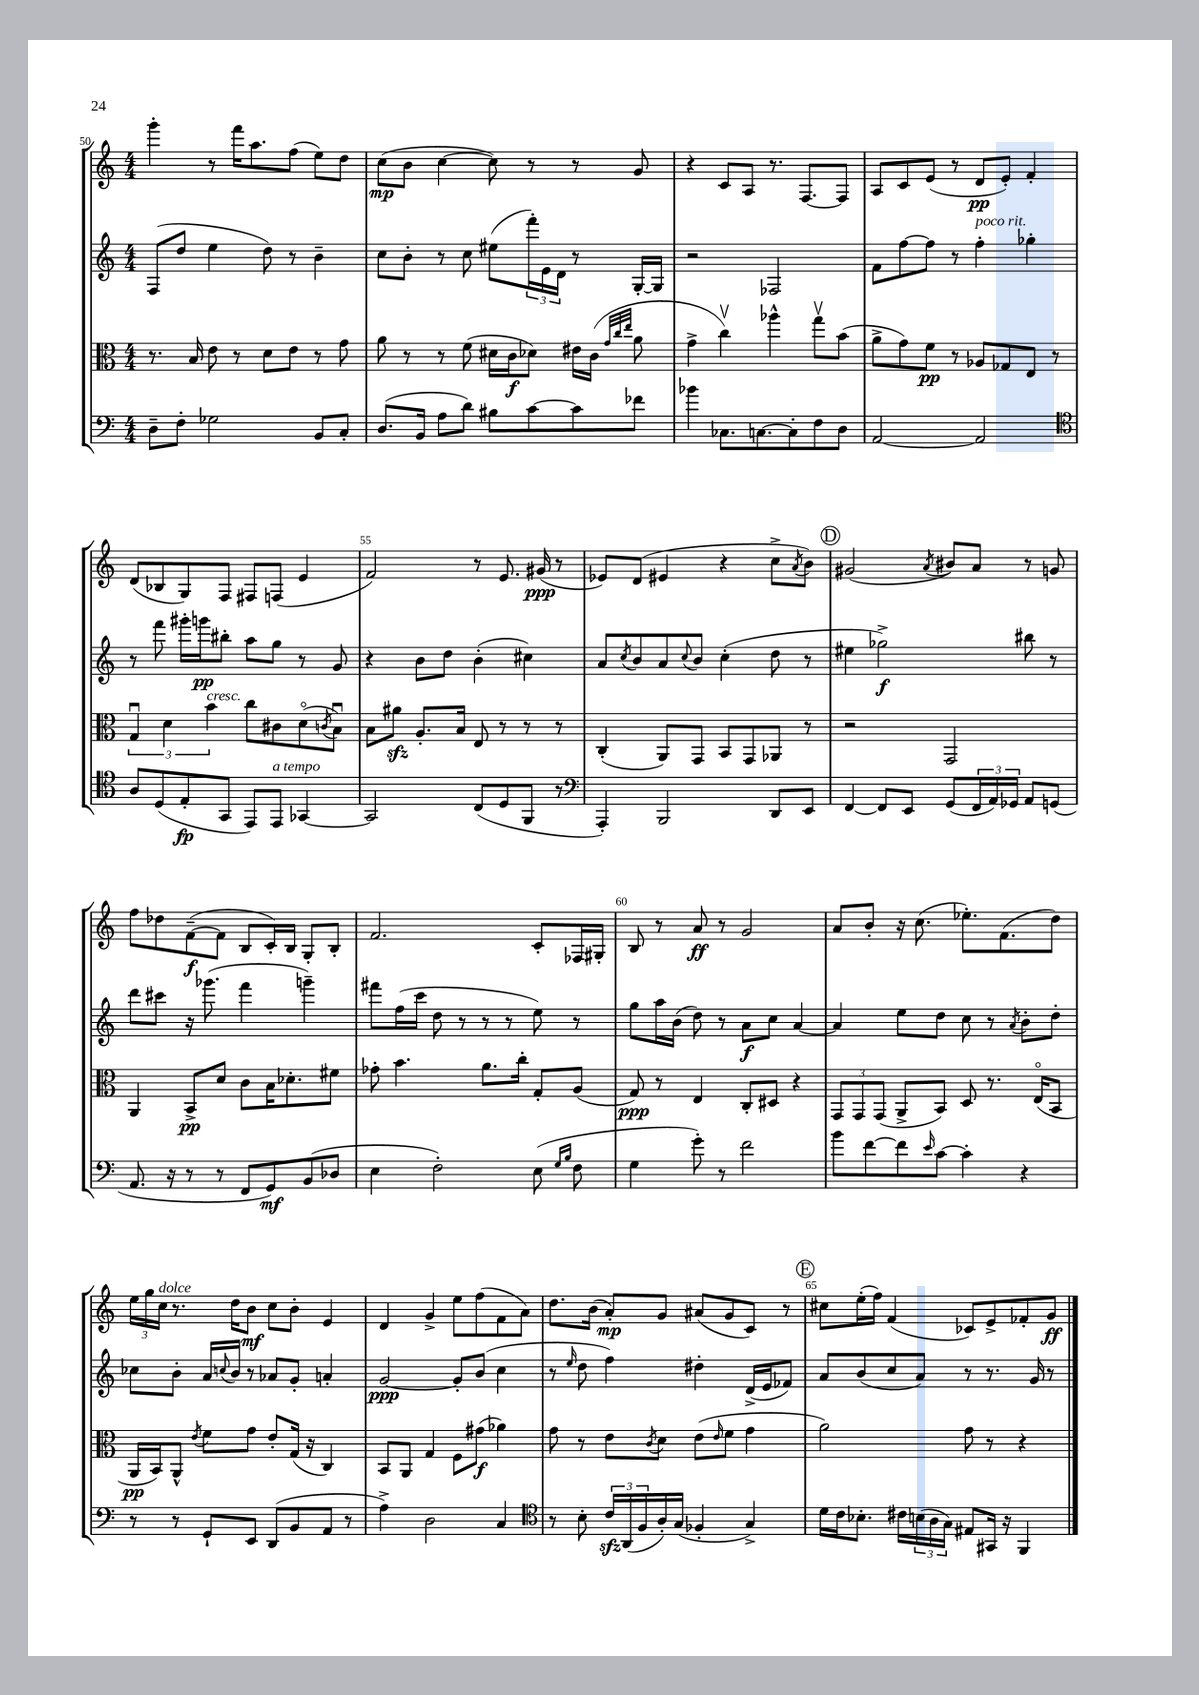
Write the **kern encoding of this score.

**kern	**dynam	**kern	**dynam	**kern	**dynam	**kern	**dynam
*part4	*part4	*part3	*part3	*part2	*part2	*part1	*part1
*staff4	*staff4	*staff3	*staff3	*staff2	*staff2	*staff1	*staff1
*clefF4	*	*clefC3	*	*clefG2	*	*clefG2	*
*k[]	*	*k[]	*	*k[]	*	*k[]	*
*M4/4	*	*M4/4	*	*M4/4	*	*M4/4	*
=50	=50	=50	=50	=50	=50	=50	=50
8D~\L	.	8.r	.	(8F/L	.	4ggg'\	.
8F'\J	.	.	.	8dd/J	.	.	.
.	.	16B/	.	.	.	.	.
2G-X\	.	8e\	.	4ee\	.	8r	.
.	.	8r	.	.	.	16fff\KL	.
.	.	.	.	.	.	8.aa\	.
.	.	8d\L	.	8dd\)	.	.	.
.	.	8e\J	.	8r	.	(8ff\J	.
8BB/L	.	8r	.	4b~\	.	8ee\L)	.
8C'/J	.	8g\	.	.	.	8dd\J	.
=51	=51	=51	=51	=51	=51	=51	=51
(8.D/L	.	8a\	.	8cc\L	.	(8cc\L	mp
.	.	8r	.	8b'\J	.	8b\J	.
16BB/Jk	.	.	.	.	.	.	.
8A\L	.	8r	.	8r	.	[4cc\	.
8d\J)	.	(8f\	.	8cc\	.	.	.
8B#X\L	.	16d#X\LL	.	(8ee#X\L	.	8cc\])	.
.	.	16c\J	f	.	.	.	.
[8c\	.	8d-X\J)	.	24fff'\L)	.	8r	.
.	.	.	.	24e\	.	.	.
.	.	.	.	24d\JJ	.	.	.
8c\]	.	16e#X\LL	.	8r	.	8r	.
.	.	(16c\JJ	.	.	.	.	.
.	.	32qqg/LLL	.	.	.	.	.
.	.	32qqcc/	.	.	.	.	.
.	.	32qqee/JJJ	.	.	.	.	.
8f-X\J	.	8a\	.	[16G'/LL	.	8g/	.
.	.	.	.	16G/JJ]	.	.	.
=52	=52	=52	=52	=52	=52	=52	=52
4b-X\	.	4g^\	.	2r	.	4r	.
8.C-X\L	.	4ccv\)	.	.	.	8c/L	.
.	.	.	.	.	.	8A/J	.
[8.Cn\	.	.	.	.	.	.	.
.	.	4aa-X^^\	.	2F-X/	.	8.r	.
8C'\]	.	.	.	.	.	.	.
.	.	.	.	.	.	[8.F/L	.
8F\	.	8ggv\L	.	.	.	.	.
8D\J	.	(8b\J	.	.	.	8F/J]	.
=53	=53	=53	=53	=53	=53	=53	=53
[2AA/	.	8a^\L	.	8f\L	.	8A/L	.
.	.	8g\)	.	[8ff\	.	8c/	.
.	.	8f\J	pp	8ff\J]	.	(8e/J	.
.	.	8r	.	8r	.	8r	.
!	!	!	!	!LO:TX:a:i:t=poco rit.	!	!	!
2AA/]	.	8A-X/L	.	4ff'\	.	8d/L	pp
.	.	8G-X/	.	.	.	8e'/J)	.
.	.	8E/J	.	4gg-X'\	.	4f'/	.
.	.	8r	.	.	.	.	.
!!LO:LB:g=z
=54	=54	=54	=54	=54	=54	=54	=54
*clefC4	*	*	*	*	*	*	*
8A/L	.	6Gu/	.	8r	.	(8d/L	.
(8D/	.	.	.	8fff\	.	8B-X/	.
.	.	6d\	.	.	.	.	.
8E'/	fp	.	.	16ggg#X'\LL	.	8G/)	.
.	.	.	.	16gggn\J	pp	.	.
!	!	!LO:TX:a:i:t=cresc.	!	!	!	!	!
.	.	6b\	.	.	.	.	.
8GG/J	.	.	.	8bb#X'\J	.	8F/J	.
8EE/L)	.	8cc\L	.	8aa\L	.	8F#X/L	.
!LO:TX:a:i:t=a tempo	!	!	!	!	!	!	!
8EE/J	.	8c#X\	.	8gg\J	.	(8Fn/J	.
[4GG-X/	.	(8d\	.	8r	.	4e/	.
.	.	8qcn/	.	.	.	.	.
.	.	8Bu\J)	.	8g/	.	.	.
=55	=55	=55	=55	=55	=55	=55	=55
2GG-/]	.	8B\L	.	4r	.	2f/)	.
.	.	8a#Xzz\J	.	.	.	.	.
.	.	8.A'/L	.	8b\L	.	.	.
.	.	.	.	8dd\J	.	.	.
.	.	16B/Jk	.	.	.	.	.
(8C/L	.	8E/	.	(4b'\	.	8r	.
8D/	.	8r	.	.	.	8.e/	.
8FF/J	.	8r	.	4cc#X\)	.	.	.
.	.	.	.	.	.	(16g#X/	ppp
8r	.	8r	.	.	.	8r	.
=56	=56	=56	=56	=56	=56	=56	=56
*clefF4	*	*	*	*	*	*	*
4AAA'/)	.	(4C'/	.	8a/L	.	8e-X/L)	.
.	.	.	.	8qcc/	.	.	.
.	.	.	.	8b/	.	(8d/J	.
2BBB/	.	8AA/L)	.	8a/	.	4e#X/	.
.	.	.	.	8qqcc/	.	.	.
.	.	8GG/J	.	8b/J	.	.	.
.	.	8BB/L	.	(4cc'\	.	4r	.
.	.	8GG/	.	.	.	.	.
8DD/L	.	8AA-X/J	.	8dd\	.	8cc^\L	.
.	.	.	.	.	.	8qa/	.
8EE/J	.	8r	.	8r	.	8b\J)	.
!!LO:REH:place=s1:t=D
=57	=57	=57	=57	=57	=57	=57	=57
[4FF/	.	2r	.	4ee#X\	.	(2g#X/	.
8FF/L]	.	.	.	2gg-X^\)	f	.	.
8EE/J	.	.	.	.	.	.	.
.	.	.	.	.	.	8qa/	.
(8GG/L	.	2GG/	.	.	.	8b#X/L)	.
24FF/L	.	.	.	.	.	8a/J	.
24AA/)	.	.	.	.	.	.	.
24GG-X/JJ	.	.	.	.	.	.	.
8AA/L	.	.	.	8bb#X\	.	8r	.
(8GGn/J	.	.	.	8r	.	8gn/	.
!!LO:LB:g=z
=58	=58	=58	=58	=58	=58	=58	=58
8.AA/	.	4AA/	.	8ddd\L	.	8ff\L	.
.	.	.	.	8ccc#X\J	.	8dd-X\	.
16r	.	.	.	.	.	.	.
8r	.	8BB^/L	pp	16r	.	([8f~\	f
.	.	.	.	(8.ggg-X\	.	.	.
8r	.	8d/J	.	.	.	8f\J]	.
8FF/L	.	8c\L	.	4fff\	.	8B/L	.
8GG/)	mf	16B\K	.	.	.	16c'/L)	.
.	.	8.d-X'\	.	.	.	16B/JJ	.
(8BB/	.	.	.	4gggn~\)	.	8G'/L	.
8D-X/J	.	8f#X\J	.	.	.	8B'/J	.
=59	=59	=59	=59	=59	=59	=59	=59
4E\	.	8g-X'\	.	8fff#X\L	.	2.f/	.
.	.	4.b\	.	(16ff\L	.	.	.
.	.	.	.	16ccc\JJ	.	.	.
2F'\)	.	.	.	8dd\	.	.	.
.	.	.	.	8r	.	.	.
.	.	8.a\L	.	8r	.	.	.
.	.	.	.	8r	.	.	.
.	.	16cc'\Jk	.	.	.	.	.
(8E\	.	8G'/L	.	8ee\)	.	8c'/L	.
16qqG/LL	.	.	.	.	.	.	.
16qqB/JJ	.	.	.	.	.	.	.
8F\	.	(8A/J	.	8r	.	16F-X/L	.
.	.	.	.	.	.	16G#X'/JJ	.
=60	=60	=60	=60	=60	=60	=60	=60
4G\	.	8G/)	ppp	8gg\L	.	8B/	.
.	.	8r	.	16aa\L	.	8r	.
.	.	.	.	(16b\JJ	.	.	.
8g'\)	.	4E/	.	8dd\)	.	8a/	ff
8r	.	.	.	8r	.	8r	.
2f\	.	8C'/L	.	8a\L	f	2g/	.
.	.	8D#X/J	.	8cc\J	.	.	.
.	.	4r	.	[4a/	.	.	.
=61	=61	=61	=61	=61	=61	=61	=61
8b\L	.	12GG/L	.	4a/]	.	8a/L	.
.	.	12GG/	.	.	.	.	.
[8f\	.	.	.	.	.	8b'/J	.
.	.	(12GG/J	.	.	.	.	.
8f\]	.	8AA^/L	.	8ee\L	.	16r	.
.	.	.	.	.	.	(8.cc\	.
16qqe/	.	.	.	.	.	.	.
[8c\J	.	8BB/J)	.	8dd\J	.	.	.
4c'\]	.	8D/	.	8cc\	.	8.ee-X'\L)	.
.	.	8.r	.	8r	.	.	.
.	.	.	.	.	.	(8.f\	.
.	.	.	.	8qa/	.	.	.
4r	.	.	.	8b'\L	.	.	.
.	.	(16E/KL	.	.	.	.	.
.	.	8BB/J	.	8dd'\J	.	8dd\J)	.
!!LO:LB:g=z
=62	=62	=62	=62	=62	=62	=62	=62
8r	.	16AA/LL	pp	8cc-X\L	.	24ee\LL	.
.	.	.	.	.	.	24gg\	.
.	.	16BB/J)	.	.	.	.	.
!	!	!	!	!	!	!LO:TX:a:i:t=dolce	!
.	.	.	.	.	.	24cc\JJ	.
8r	.	8AA^^/J	.	8b'\J	.	8.r	.
.	.	8qe/	.	.	.	.	.
8GG`/L	.	8f\L	.	16a/LL	.	.	.
.	.	.	.	8qqccn/	.	.	.
.	.	.	.	16b/JJ	.	16dd\KL	.
8EE/J	.	8g\J	.	8r	.	8b\J	mf
(8DD/L	.	8e'/L	.	8a-X/L	.	8cc\L	.
8BB/	.	(16G/Jk	.	8g'/J	.	8b'\J	.
.	.	16r	.	.	.	.	.
8AA/J	.	4C/)	.	4an'/	.	4e/	.
8r	.	.	.	.	.	.	.
=63	=63	=63	=63	=63	=63	=63	=63
4A^\)	.	8BB/L	.	[2g/	ppp	4d/	.
.	.	8AA/J	.	.	.	.	.
2D\	.	4G/	.	.	.	4g^/	.
.	.	8F\L	.	8g'/L]	.	8ee\L	.
.	.	(8g#X\J	f	(8b/J	.	(8ff\	.
4C/	.	4a-X\)	.	4cc\	.	8f\	.
.	.	.	.	.	.	8a\J)	.
=64	=64	=64	=64	=64	=64	=64	=64
*clefC4	*	*	*	*	*	*	*
8r	.	8g\	.	8r	.	8.dd\L	.
.	.	.	.	16qqee/	.	.	.
8B'\	.	8r	.	8dd\	.	.	.
.	.	.	.	.	.	(16b\Jk	.
24czz/LL	.	8e\L	.	4ff\)	.	8a'/L)	mp
(24AA/	.	.	.	.	.	.	.
24F/	.	.	.	.	.	.	.
.	.	8qc/	.	.	.	.	.
16A'/)	.	8d\J	.	.	.	8g/J	.
(16G/JJ	.	.	.	.	.	.	.
4F-X'/	.	(8e\L	.	4dd#X'\	.	(8a#X/L	.
.	.	16qqe/	.	.	.	.	.
.	.	8f\J	.	.	.	8g/	.
4G^/)	.	4g\	.	(16d^/LL	.	8c/J)	.
.	.	.	.	16e/J	.	.	.
.	.	.	.	8f-X/J)	.	8r	.
!!LO:REH:place=s1:t=E
=65	=65	=65	=65	=65	=65	=65	=65
16d\LL	.	2a\)	.	8a/L	.	8cc#X\L	.
16c\J	.	.	.	.	.	.	.
8.B-X'\J	.	.	.	(8b/	.	(16ee'\L	.
.	.	.	.	.	.	16ff\JJ)	.
.	.	.	.	8cc/	.	(4f/	.
16c#X\LL	.	.	.	.	.	.	.
(24Bn\	.	.	.	8a/J)	.	.	.
24A\	.	.	.	.	.	.	.
24G\JJ)	.	.	.	.	.	.	.
8E#X/L	.	8g\	.	8r	.	8c-X/L)	.
16GG#X/Jk	.	8r	.	8.r	.	8e^/	.
16r	.	.	.	.	.	.	.
4FF/	.	4r	.	.	.	8f-X'/	.
.	.	.	.	16g/	.	.	.
.	.	.	.	8r	.	8g/J	ff
==	==	==	==	==	==	==	==
*-	*-	*-	*-	*-	*-	*-	*-
